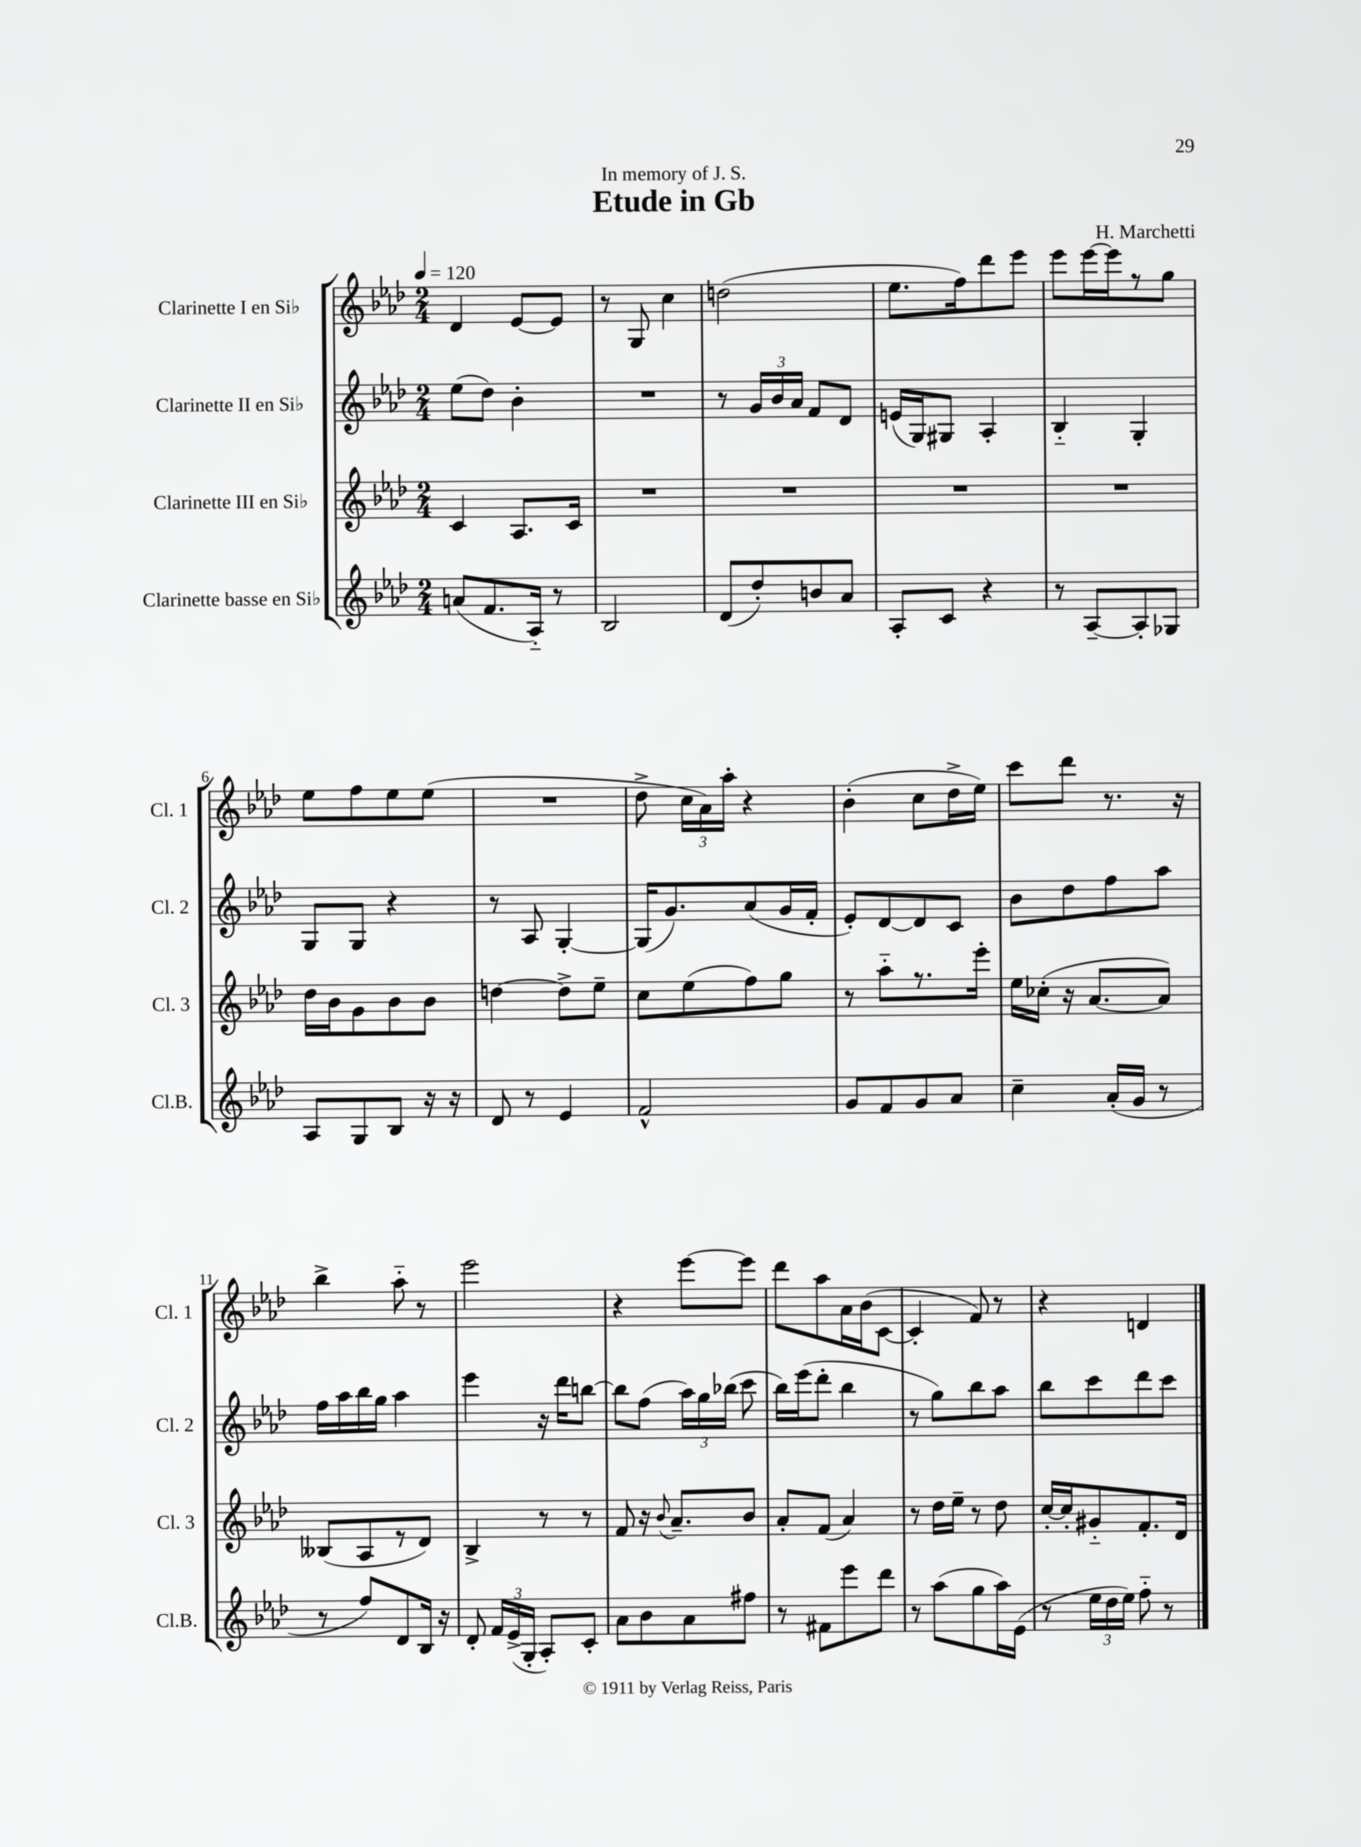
\header { title = "Etude in Gb" composer = "H. Marchetti" dedication = "In memory of J. S." }
<<
\new StaffGroup <<
\new Staff = "s0" \with { instrumentName = "Clarinette I en Sib" shortInstrumentName = "Cl. 1" } {
    \clef treble \key aes \major \numericTimeSignature \time 2/4 \tempo 4 = 120
    \autoBeamOff des'4 ees'8[~ ees'8] |
    r8 g8 c''4 |
    d''2( |
    ees''8.[ f''16) des'''8 ees'''8] |
    ees'''8[ ees'''16~ ees'''16 r8 g''8] |
    ees''8[ f''8 ees''8 ees''8]( |
    R2 |
    des''8-> \tuplet 3/2 { c''16[ aes'16) aes''16]-. } r4 |
    bes'4-.( c''8[ des''16-> ees''16]) |
    c'''8[ des'''8] r8. r16 |
    bes''4-> aes''8-_ r8 |
    ees'''2 |
    r4 ees'''8[~ ees'''8] |
    des'''8[ aes''8 aes'16 bes'16( c'8]~ |
    c'4-. f'8) r8 |
    r4 d'4 \bar "|." |
}
\new Staff = "s1" \with { instrumentName = "Clarinette II en Sib" shortInstrumentName = "Cl. 2" } {
    \clef treble \key aes \major \numericTimeSignature \time 2/4
    \autoBeamOff ees''8[( des''8]) bes'4-. |
    R2 |
    r8 \tuplet 3/2 { g'16[ bes'16 aes'16] } f'8[ des'8] |
    e'16[( g16) gis8] aes4-. |
    bes4-_ g4-. |
    g8[ g8] r4 |
    r8 aes8 g4~-. |
    g16[( g'8.) aes'8( g'16 f'16]-. |
    ees'8[-.) des'8~ des'8 c'8] |
    bes'8[ des''8 f''8 aes''8] |
    f''16[ aes''16 bes''16 g''16] aes''4 |
    ees'''4 r16 des'''16[ b''8]~ |
    b''8[ f''8]( \tuplet 3/2 { aes''16[) g''16 bes''16]( } c'''8 |
    bes''16[) ees'''16( des'''8]-. bes''4 |
    r8 g''8[) bes''8 aes''8] |
    bes''8[ c'''8 des'''8 c'''8] \bar "|." |
}
\new Staff = "s2" \with { instrumentName = "Clarinette III en Sib" shortInstrumentName = "Cl. 3" } {
    \clef treble \key aes \major \numericTimeSignature \time 2/4
    \autoBeamOff c'4 aes8.[ c'16] |
    R2 |
    R2 |
    R2 |
    R2 |
    des''16[ bes'16 g'8 bes'8 bes'8] |
    d''4~ d''8[-> ees''8]-- |
    c''8[ ees''8( f''8) g''8] |
    r8 aes''8[-_ r8. ees'''16]-. |
    ees''16[ ces''16]-.( r16 aes'8.[~ aes'8]) |
    beses8[( aes8 r8 des'8]) |
    bes4-> r8 r8 |
    f'8 r16 \appoggiatura { bes'8 } aes'8.[-- bes'8] |
    aes'8[-. f'8]( aes'4) |
    r8 des''16[ ees''16]-- r8 des''8 |
    c''16[~-. c''16-. gis'8-_ f'8.-. des'16] \bar "|." |
}
\new Staff = "s3" \with { instrumentName = "Clarinette basse en Sib" shortInstrumentName = "Cl.B." } {
    \clef treble \key aes \major \numericTimeSignature \time 2/4
    \autoBeamOff a'8[( f'8. aes16]-_) r8 |
    bes2 |
    des'8[( des''8-.) b'8 aes'8] |
    aes8[-. c'8] r4 |
    r8 aes8[~-- aes8-. ges8] |
    aes8[ g8 bes8] r16 r16 |
    des'8 r8 ees'4 |
    f'2-^ |
    g'8[ f'8 g'8 aes'8] |
    c''4-- aes'16[-.( g'16] r8 |
    r8 f''8[) des'8 bes16] r16 |
    des'8-. \tuplet 3/2 { f'16[ ees'16->( g16]-. } aes8[-.) c'8]-. |
    aes'8[ bes'8 aes'8 fis''8] |
    r8 fis'8[ ees'''8 des'''8] |
    r8 aes''8[( g''8 aes''16) ees'16]( |
    r8 \tuplet 3/2 { ees''16[ des''16 ees''16]) } f''8-_ r8 \bar "|." |
}
>>
>>
